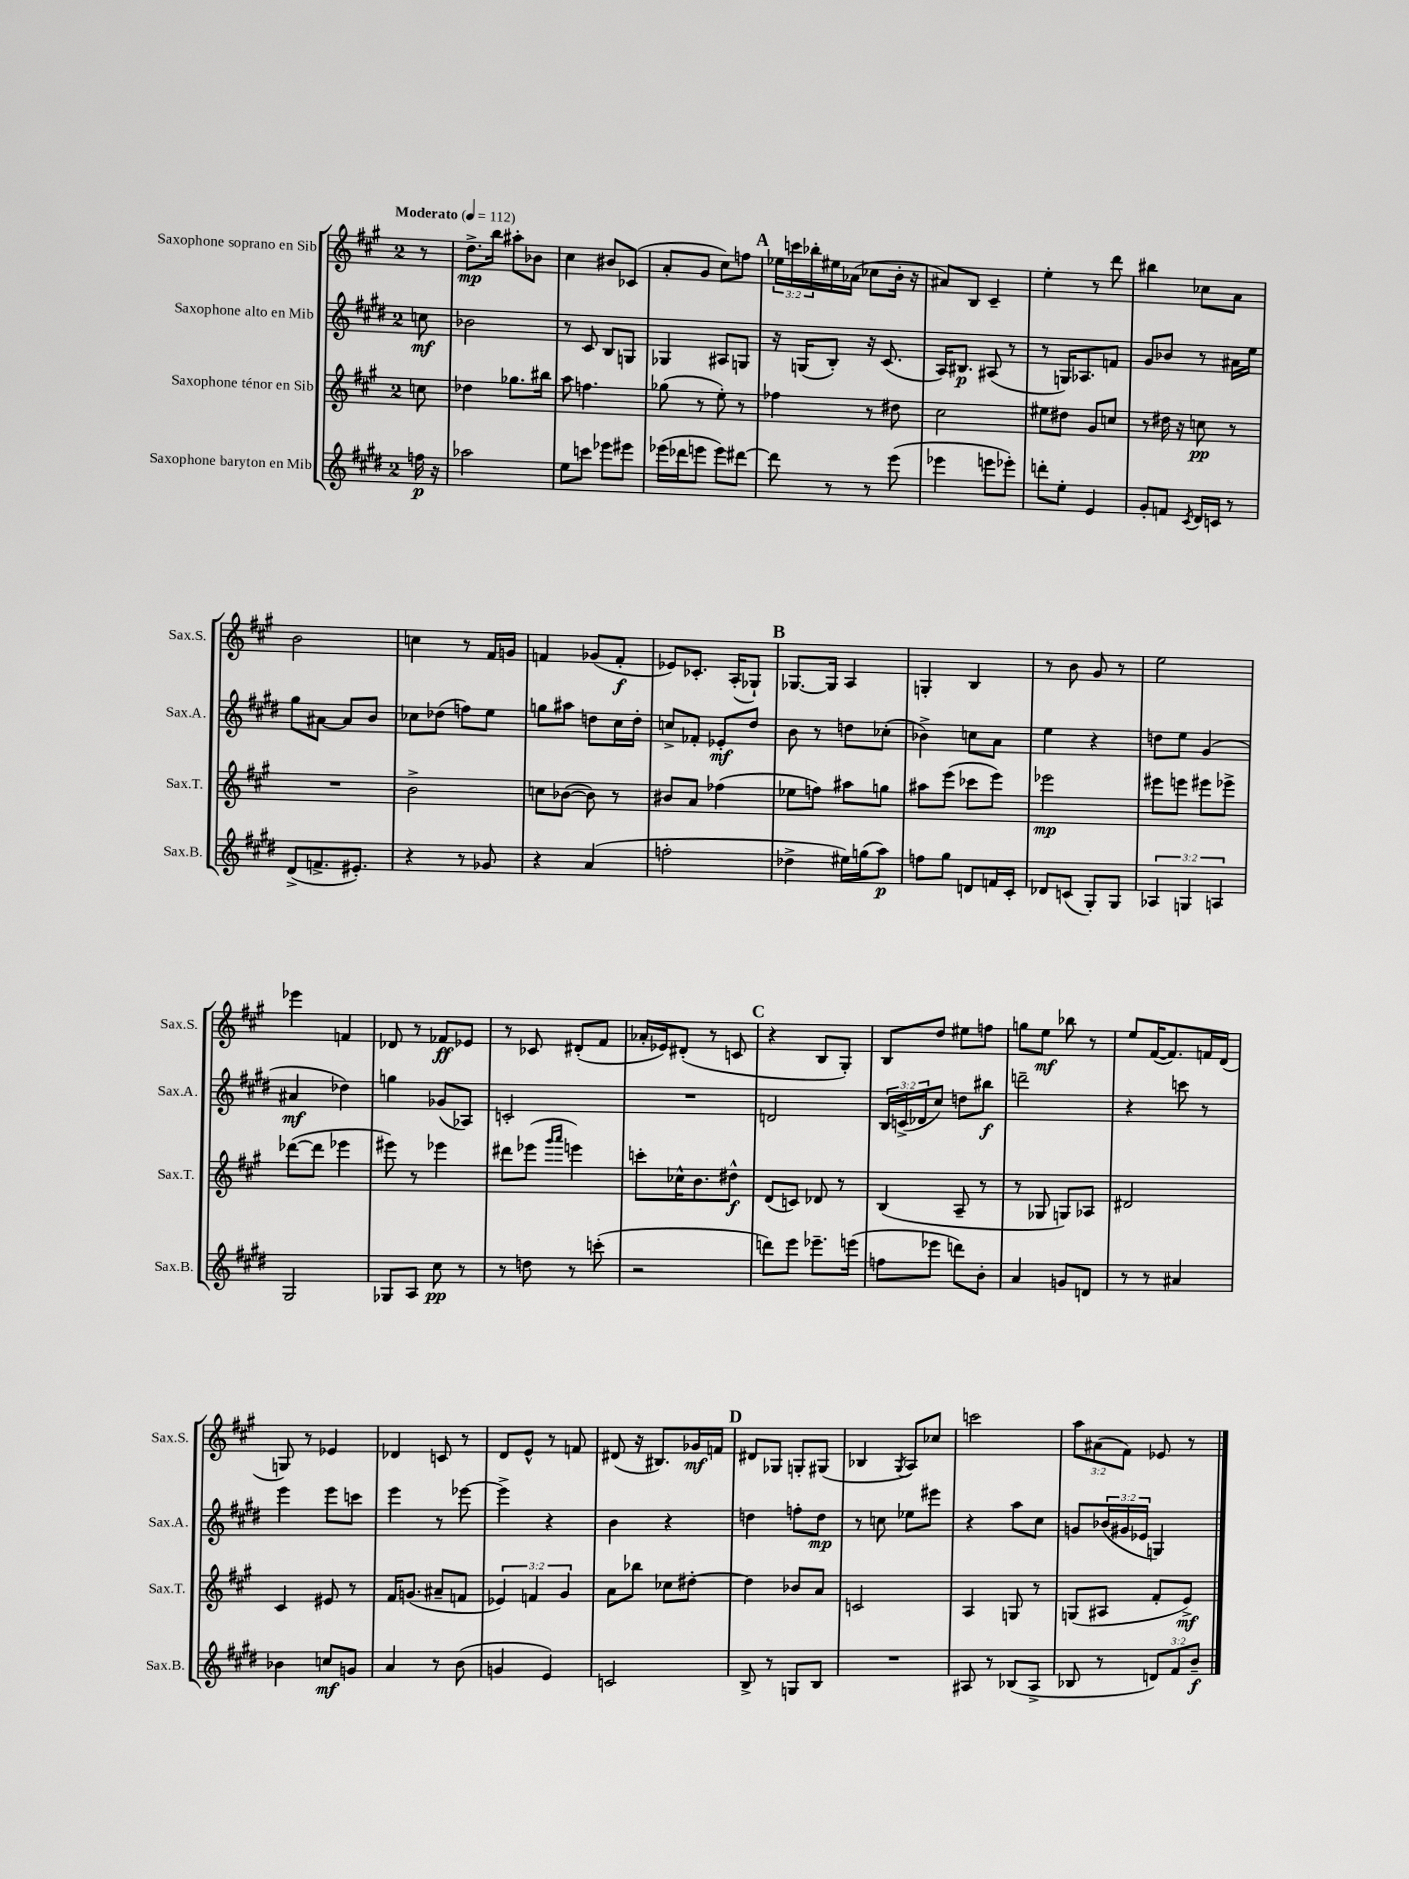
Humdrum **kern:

**kern	**kern	**kern	**kern
*staff4	*staff3	*staff2	*staff1
*clefG2	*clefG2	*clefG2	*clefG2
*k[f#c#g#d#]	*k[f#c#g#]	*k[f#c#g#d#]	*k[f#c#g#]
*M2/4	*M2/4	*M2/4	*M2/4
*MM112	*MM112	*MM112	*MM112
16ff	8cc	8cc	8r
16r	.	.	.
=	=	=	=
2aa-	4dd-	2b-	8.dd^
.	.	.	16bb
.	8.gg-	.	8aa#'
.	.	.	8b-
.	16bb#	.	.
=	=	=	=
8ee	8aa	8r	4cc#
8ccc	4.ff	8c#	.
8eee-	.	8B	8b#
8eee#	.	8G	(8c-
=	=	=	=
(16eee-	(8gg-	4G-	8a'
16ddd-	.	.	.
8eee	8r	.	8g#
8eee)	8ee')	8A#	8cc#)
[8ddd#	8r	8G	8ff
=	=	=	=
8ddd#]	4ff-	16r	24ee-
.	.	.	24ccc
.	.	(16G	.
.	.	.	24bb-'
8r	.	8B')	16ee#
.	.	.	(16a-
8r	8r	16r	8cc-
.	.	(8.c#	.
(8eee	8dd#	.	16b'
.	.	.	16r
=	=	=	=
4eee-	2cc#	16A)	8a#)
.	.	8.B#	.
.	.	.	8B
8eee	.	(8A#	4c#~
8eee-')	.	8r	.
=	=	=	=
8ddd'	8ee#	8r	4ee'
8ee'	8dd#	16G)	.
.	.	8.A-	.
4e	8g#	.	8r
.	8cc	8f	8ddd
=	=	=	=
8g#'	8r	8g#	4bb#
8f	16dd#	8b-	.
.	16r	.	.
8qc#	.	.	.
16d#	8cc	8r	8cc-
16c	.	.	.
8r	8r	16a#	8a
.	.	16ee	.
=	=	=	=
(8d#^	2r	8gg#	2b
8.f^	.	[8a#	.
.	.	8a#]	.
8.e#')	.	.	.
.	.	8b	.
=	=	=	=
4r	2b^	8cc-	4cc
.	.	(8dd-	.
8r	.	8ff)	8r
8g-	.	8ee	16f#
.	.	.	16g
=	=	=	=
4r	8cc	8gg	4f
.	([8b-	8aa#	.
(4a	8b-])	8dd	(8g-
.	8r	16cc#	8f'
.	.	16dd'	.
=	=	=	=
2ff'	8b#	8cc^	8e-)
.	8a	8f-'	8.c-'
.	(4ff-	8e-'	.
.	.	.	(16A'
.	.	8dd#	8G-`)
=	=	=	=
4dd-^	8ee-	8b	[8.G-
.	8ff)	8r	.
.	.	.	16G-]
16ee#)	8aa#	8dd	4A
(16gg	.	.	.
8aa)	8gg	(8cc-'	.
=	=	=	=
8ff	8aa#	4b-^)	4G'
8gg#	(8eee	.	.
8d	8ccc-	8cc	4B
16f	8eee)	8a	.
16c#'	.	.	.
=	=	=	=
8d-	2eee-	4ee	8r
(8c	.	.	8b
8G#')	.	4r	8g#
8G#	.	.	8r
=	=	=	=
6A-	8eee#	8dd	2ee
.	8eee	8ee	.
6G	.	.	.
.	8eee#	(4g#	.
6A	.	.	.
.	8eee-^	.	.
=	=	=	=
2G#	([8ddd-	4a#	4eee-
.	8ddd-]	.	.
.	4eee-	4dd-)	4f
=	=	=	=
8G-	8eee#)	4gg	8d-
8A	8r	.	8r
8cc#	4eee-	(8g-	8f-
8r	.	8A-)	8e-
=	=	=	=
8r	8ddd#	2c'	8r
8dd	(8eee-	.	8c-
.	16qqggg#	.	.
.	16qqaaa	.	.
8r	4eee)	.	(8d#'
(8ccc'	.	.	8f#
=	=	=	=
2r	8ccc'	2r	16a-'
.	.	.	16e-)
.	16cc-^^	.	(8d#'
.	8.b	.	.
.	.	.	8r
.	8dd#^^	.	8c
=	=	=	=
8ddd)	(8d	2d	4r
8eee	8c)	.	.
8.eee-~	8d-	.	8B
.	8r	.	8G#')
(16eee	.	.	.
=	=	=	=
8ff	(4B	24B	8B
.	.	(24c^	.
.	.	24d-	.
8eee-	.	8cc#)	8dd
8ddd)	8A~	8dd	8ee#
8b'	8r	8bb#	8ff
=	=	=	=
4a	8r	2ddd~	8gg
.	8G-	.	8ee
8g	8G)	.	8bb-
8d	8A-	.	8r
=	=	=	=
8r	2d#	4r	8ee
8r	.	.	([16f#
.	.	.	8.f#])
4a#	.	8ccc	.
.	.	8r	16f
.	.	.	(16d
=	=	=	=
4b-	4c#	4eee	8G)
.	.	.	8r
8cc	8e#	8eee	4e-
8g	8r	8ccc	.
=	=	=	=
4a	16f#	4eee	4d-
.	(8.g	.	.
8r	8a#~	8r	8c
(8b	8f	[8eee-	8r
=	=	=	=
4g	6e-)	4eee-^]	8d
.	.	.	8e^^
.	6f	.	.
4e)	.	4r	8r
.	6g#	.	.
.	.	.	8f
=	=	=	=
2c	8a	4b	(8d#
.	8bb-	.	16r
.	.	.	8.B#)
.	8cc-	4r	.
.	[8dd#'	.	16g-
.	.	.	16f
=	=	=	=
8B^	4dd#]	4dd	8d#
8r	.	.	8G-
8G	8b-	8ff'	8G'
8B	8a	8dd	(8G#
=	=	=	=
2r	2c	8r	4B-
.	.	8cc	.
.	.	.	8qG#
.	.	8ee-	8A)
.	.	8eee#	8cc-
=	=	=	=
8A#	4A	4r	2ccc
8r	.	.	.
(8B-	8G	8aa	.
8A#^	8r	8cc#	.
=	=	=	=
8B-	(8G	8g	12aa
.	.	.	(12a#
8r	8A#	(24b-	.
.	.	24g#	12f#)
.	.	24e-	.
12d)	8f#'	4G)	8e-
12f#	.	.	.
.	8e^)	.	8r
12b~	.	.	.
==	==	==	==
*-	*-	*-	*-
